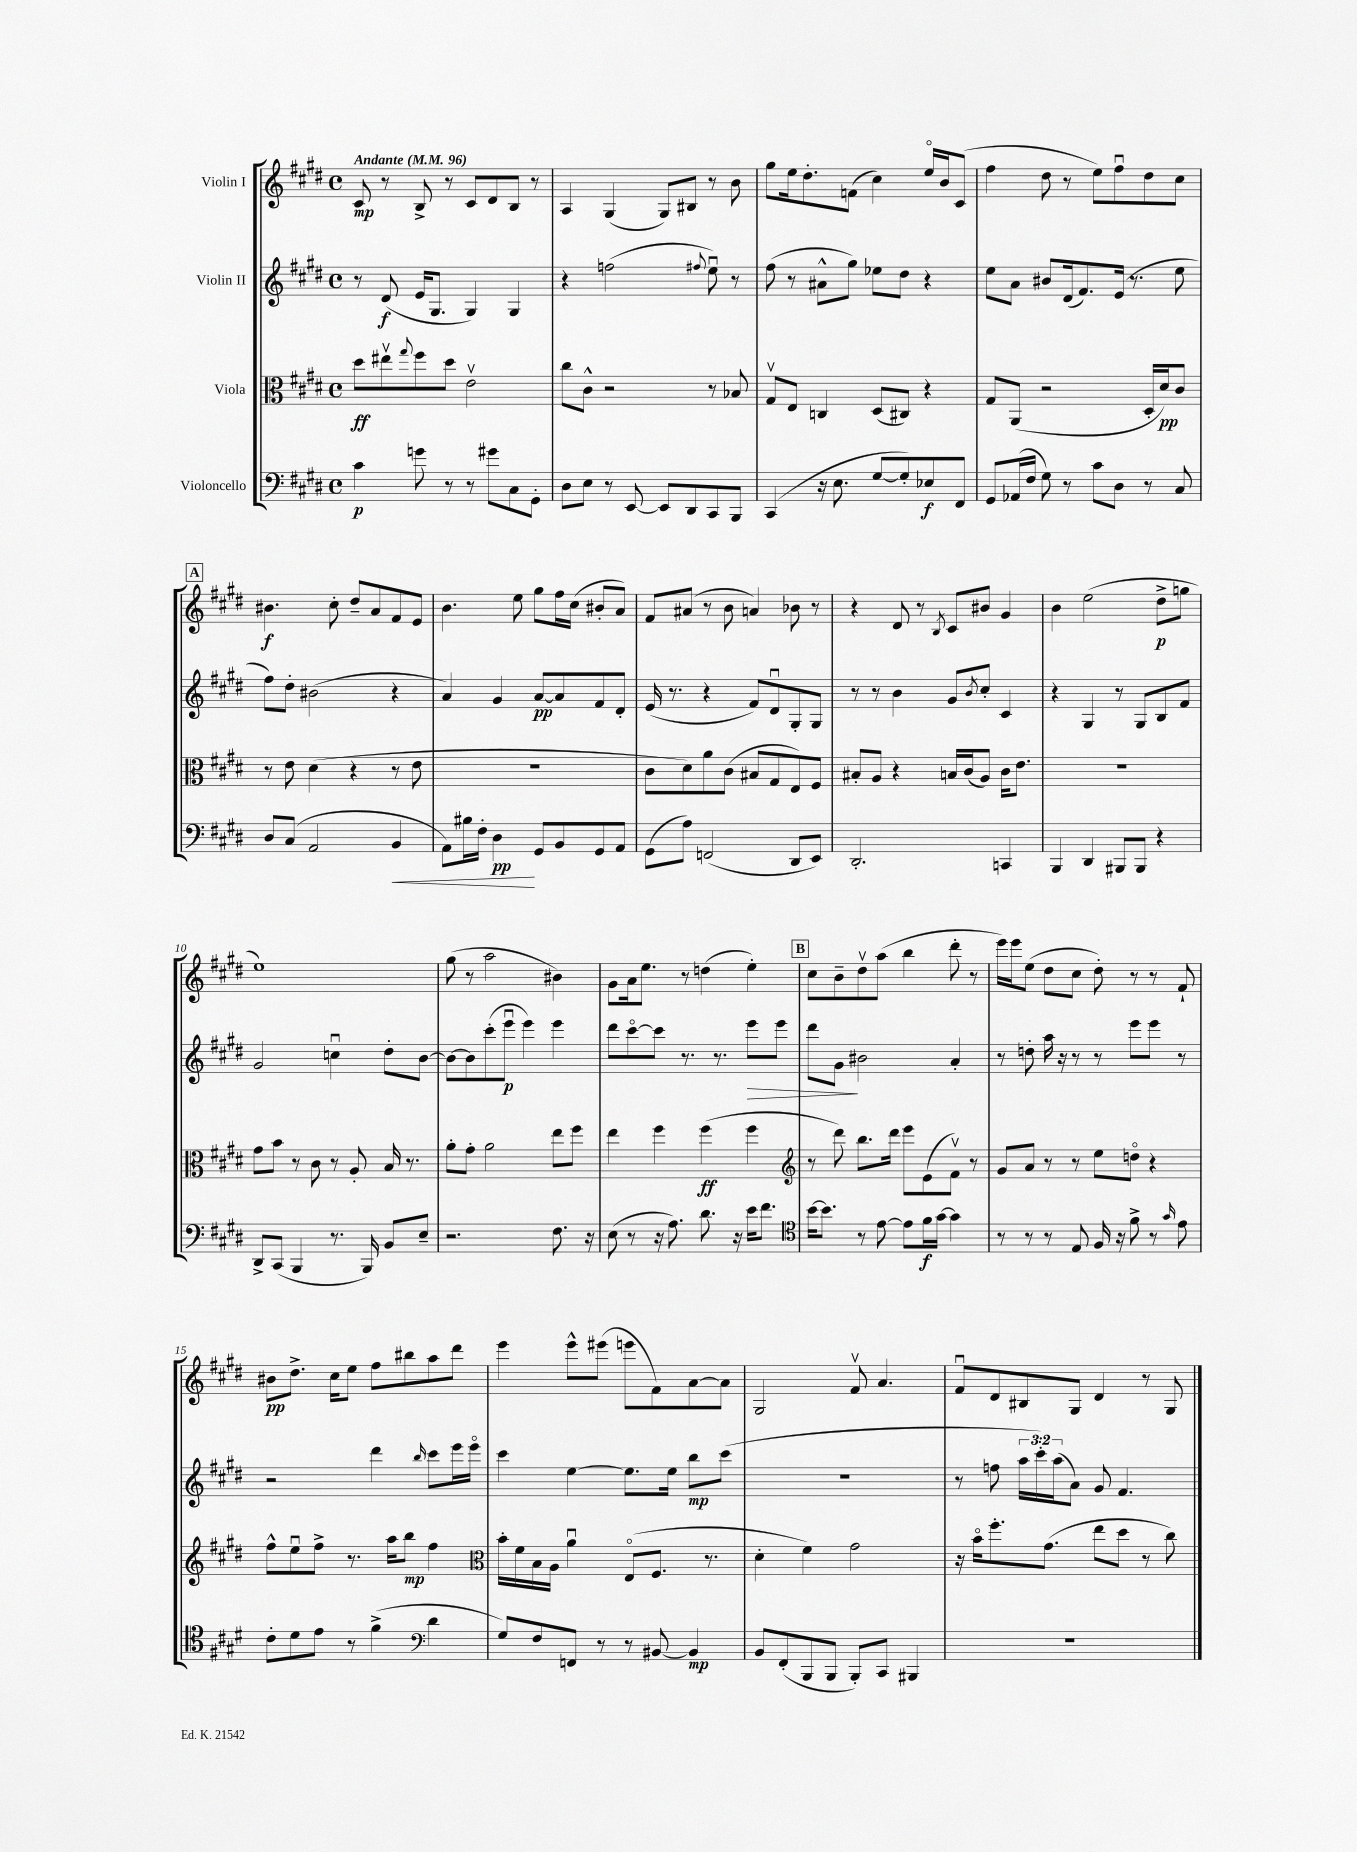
<<
\new StaffGroup <<
\new Staff = "s0" \with { instrumentName = "Violin I" } {
    \clef treble \key e \major \defaultTimeSignature \time 4/4 \tempo "Andante" 4 = 96
    cis'8\mp r8 b8-> r8 cis'8 dis'8 b8 r8 |
    a4 gis4( gis8) bis8 r8 b'8 |
    gis''8 e''16 dis''8.-. f'8( cis''4) e''16\flageolet b'16 cis'8( |
    fis''4 dis''8 r8 e''8) fis''8\downbow dis''8 cis''8 |
    \mark \markup { \box "A" } bis'4.\f cis''8-. dis''8-- a'8 fis'8 e'8 |
    b'4. e''8 gis''8 fis''16 cis''16( bis'8-. a'8) |
    fis'8 ais'8( r8 b'8 a'4) bes'8 r8 |
    r4 dis'8 r8 \acciaccatura { b8 } cis'8 bis'8 gis'4 |
    b'4 e''2( dis''8->\p g''8 |
    e''1) |
    gis''8( r8 a''2 bis'4) |
    gis'8 a'16 e''8. r8 d''4( e''4-.) |
    \mark \markup { \box "B" } cis''8 b'8-- dis''8\upbow a''8( b''4 dis'''8-. r8 |
    e'''16) e'''16 e''8( dis''8 cis''8 dis''8-.) r8 r8 fis'8-! |
    bis'8\pp dis''8.-> cis''16 e''8 fis''8 bis''8 a''8 dis'''8 |
    e'''4 e'''8-^ eis'''8( e'''8 fis'8) a'8~ a'8 |
    gis2 fis'8\upbow a'4. |
    fis'8\downbow dis'8 bis8 gis8 dis'4 r8 gis8 \bar "|." |
}
\new Staff = "s1" \with { instrumentName = "Violin II" } {
    \clef treble \key e \major \defaultTimeSignature \time 4/4 \override Staff.TupletNumber.text = #tuplet-number::calc-fraction-text
    r8 dis'8\f( e'16 gis8. gis4) gis4 |
    r4 f''2( \appoggiatura { fis''8 } e''8\downbow) r8 |
    fis''8( r8 ais'8-^ gis''8) ees''8 dis''8 r4 |
    e''8 a'8 bis'8 dis'16( fis'8.) e'16( r8. e''8 |
    \mark \markup { \box "A" } fis''8) dis''8-. bis'2( r4 |
    a'4) gis'4 a'8~\pp a'8 fis'8 dis'8-. |
    e'16( r8. r4 fis'8) dis'8\downbow gis8-. gis8 |
    r8 r8 b'4 gis'8 \acciaccatura { b'8 } cis''8-. cis'4 |
    r4 gis4 r8 gis8 b8 fis'8 |
    gis'2 c''4\downbow dis''8-. b'8~ |
    b'8~ b'8 cis'''8-.( e'''8\downbow\p e'''4) e'''4 |
    dis'''8 cis'''8~\flageolet cis'''8 r8. r8. e'''8\> e'''8 |
    \mark \markup { \box "B" } dis'''8 gis'8\! bis'2 a'4-. |
    r8 d''8-. a''16 r16 r8 r8 e'''8 e'''8 r8 |
    r2 dis'''4 \grace { b''16 } cis'''8 e'''16 e'''16\flageolet |
    cis'''4 e''4~ e''8. e''16 b''8\mp cis'''8( |
    R1 |
    r8 f''8 \tuplet 3/2 { a''16 cis'''16-.) a''16( } a'8) gis'8 fis'4. \bar "|." |
}
\new Staff = "s2" \with { instrumentName = "Viola" } {
    \clef alto \key e \major \defaultTimeSignature \time 4/4
    dis''8\ff eis''8\upbow \appoggiatura { gis''8 } fis''8 dis''8 e'2\upbow |
    cis''8 cis'8-^ r2 r8 bes8 |
    gis8\upbow e8 c4 dis8( cis8) r4 |
    gis8 a,8( r2 dis16-. dis'16\pp) cis'8 |
    \mark \markup { \box "A" } r8 e'8 dis'4( r4 r8 e'8 |
    R1 |
    cis'8 dis'8) a'8 cis'8( bis8 gis8 e8) fis8 |
    bis8-. a8 r4 b16 cis'16( a8) cis'16 e'8. |
    R1 |
    gis'8 b'8 r8 cis'8 r8 a8-. b16 r8. |
    a'8-. gis'8-. a'2 e''8 fis''8 |
    e''4 fis''4 fis''4\ff( fis''4 |
    \mark \markup { \box "B" } \clef treble r8 dis'''8) b''8. dis'''16 e'''8 e'8( fis'8\upbow) r8 |
    gis'8 a'8 r8 r8 e''8 d''8\flageolet r4 |
    fis''8-^ e''8\downbow fis''8-> r8. a''16 b''8\mp fis''4 |
    \clef alto b'16-. fis'16 b16 a16 a'4\downbow e8\flageolet( fis8. r8. |
    dis'4-. fis'4) gis'2 |
    r16 b'16\flageolet fis''8.-. gis'8.( e''8 dis''8 r8 cis''8) \bar "|." |
}
\new Staff = "s3" \with { instrumentName = "Violoncello" } {
    \clef bass \key e \major \defaultTimeSignature \time 4/4
    cis'4\p g'8 r8 r8 gis'8 cis8 gis,8-. |
    dis8 e8 r8 e,8~ e,8 dis,8 cis,8 b,,8 |
    cis,4( r16 e8. gis8~ gis8-.) ees8\f fis,8 |
    gis,8 aes,16( fis16 gis8) r8 cis'8 dis8 r8 cis8 |
    \mark \markup { \box "A" } dis8 cis8( a,2 b,4\< |
    a,8) bis16 fis16-. dis4\pp\! gis,8 b,8 gis,8 a,8 |
    gis,8( a8) f,2( dis,8 e,8) |
    dis,2.-. c,4 |
    b,,4 dis,4 bis,,8 bis,,8 r4 |
    dis,8-> cis,8( b,,4 r8. b,,16) b,8 e8-- |
    r2. fis8. r16 |
    e8( r8 r16 a8.) dis'8. r16 e'16 fis'8. |
    \mark \markup { \box "B" } \clef tenor b'16~ b'8. r8 e'8~ e'8 fis'16\f gis'16~ gis'4 |
    r8 r8 r8 e8 fis16 r16 fis'8-> r8 \grace { gis'16 } e'8 |
    cis'8-. dis'8 e'8 r8 fis'4->( \clef bass dis'4 |
    gis8) fis8 f,8 r8 r8 bis,8~ bis,4\mp |
    b,8 fis,8-.( b,,8 b,,8 b,,8-.) cis,8 bis,,4 |
    R1 \bar "|." |
}
>>
>>
